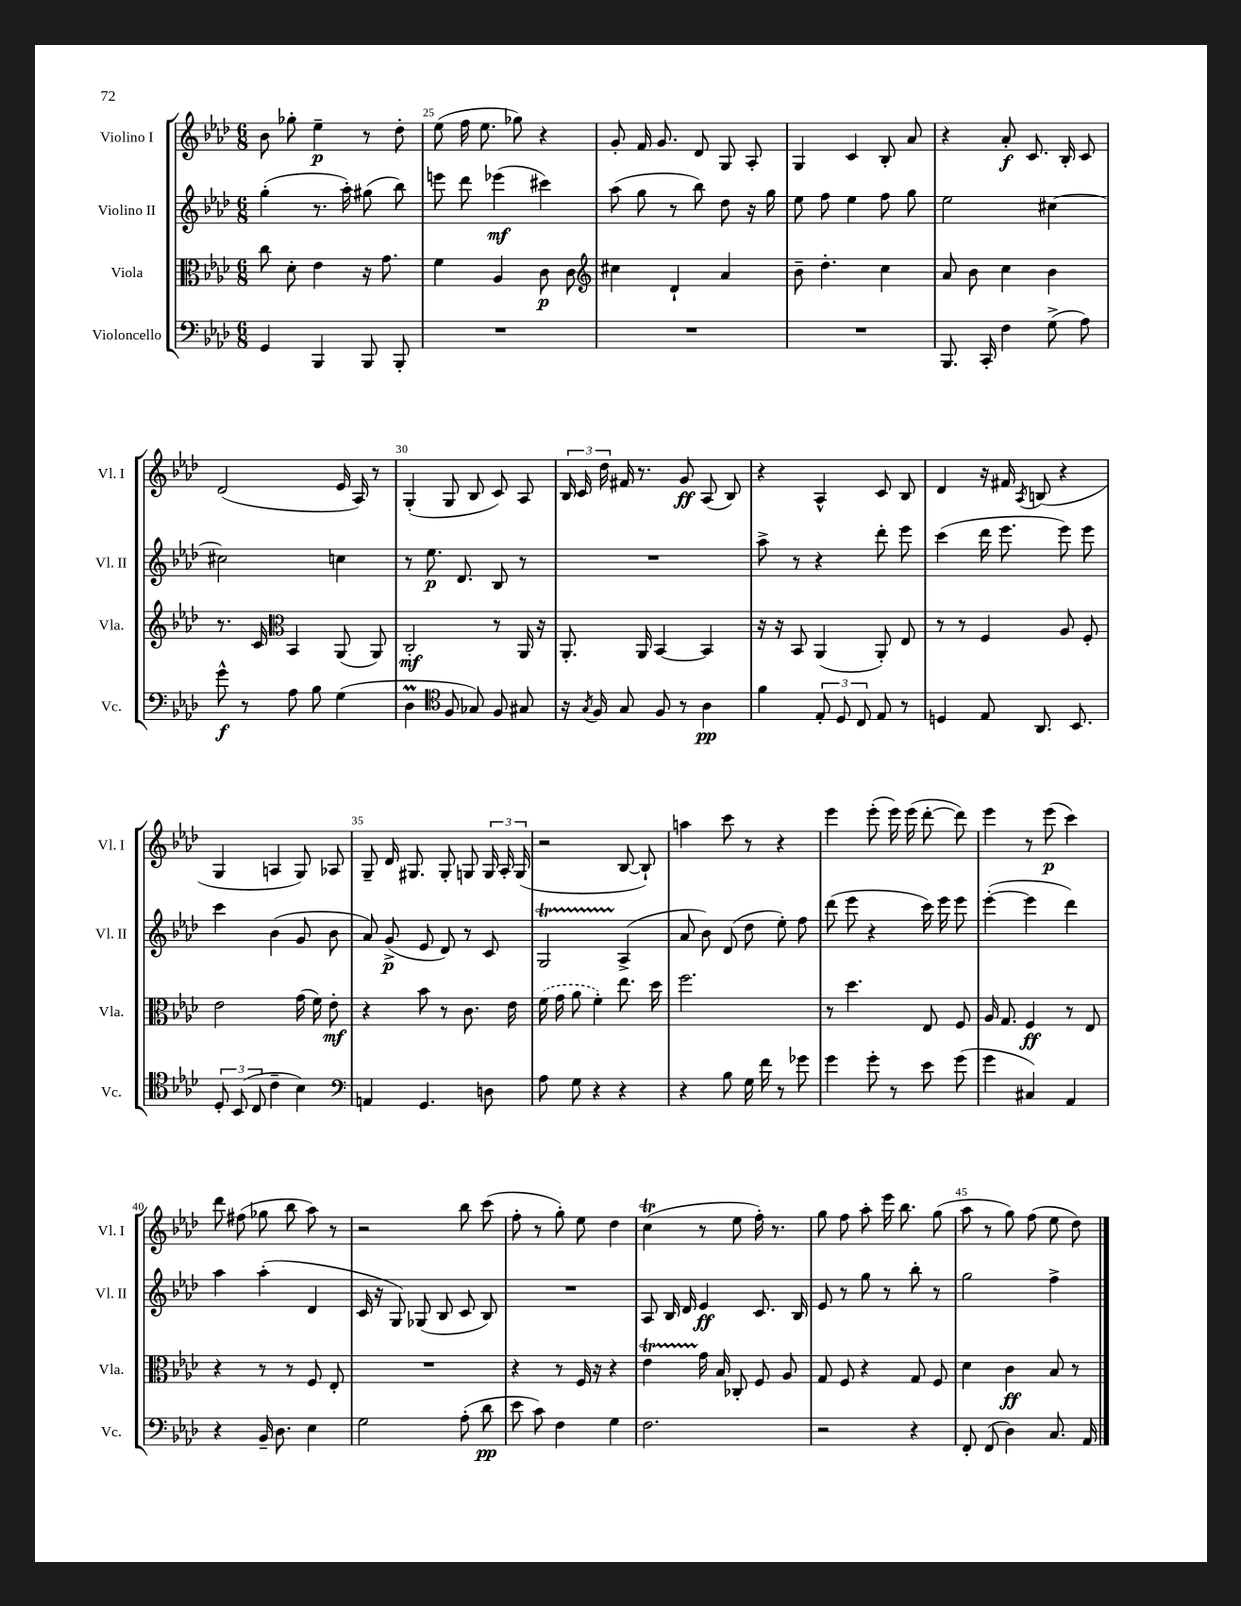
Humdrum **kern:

**kern	**dynam	**kern	**dynam	**kern	**dynam	**kern	**dynam
*part4	*part4	*part3	*part3	*part2	*part2	*part1	*part1
*staff4	*staff4	*staff3	*staff3	*staff2	*staff2	*staff1	*staff1
*I"Violoncello	*	*I"Viola	*	*I"Violino II	*	*I"Violino I	*
*I'Vc.	*	*I'Vla.	*	*I'Vl. II	*	*I'Vl. I	*
*clefF4	*	*clefC3	*	*clefG2	*	*clefG2	*
*k[b-e-a-d-]	*	*k[b-e-a-d-]	*	*k[b-e-a-d-]	*	*k[b-e-a-d-]	*
*M6/8	*	*M6/8	*	*M6/8	*	*M6/8	*
=24	=24	=24	=24	=24	=24	=24	=24
4GG/	.	8cc\	.	(4gg'\	.	8b-\	.
.	.	8d-'\	.	.	.	8gg-X'\	.
4BBB-/	.	4e-\	.	8.r	.	4ee-~\	p
.	.	.	.	16aa-'\)	.	.	.
8BBB-/	.	16r	.	(8gg#X\	.	8r	.
.	.	8.g\	.	.	.	.	.
8BBB-'/	.	.	.	8bb-\)	.	8dd-'\	.
=25	=25	=25	=25	=25	=25	=25	=25
2.r	.	4f\	.	8eeen\	.	(8ee-\	.
.	.	.	.	8ddd-\	.	16ff\	.
.	.	.	.	.	.	8.ee-\	.
.	.	4A-/	.	(4eee-X\	mf	.	.
.	.	.	.	.	.	8gg-X\)	.
.	.	8c\	p	4ccc#X\)	.	4r	.
.	.	8c\	.	.	.	.	.
=26	=26	=26	=26	=26	=26	=26	=26
*	*	*clefG2	*	*	*	*	*
2.r	.	4cc#X\	.	(8aa-\	.	8g'/	.
.	.	.	.	8gg\	.	16f/	.
.	.	.	.	.	.	8.g/	.
.	.	4d-`/	.	8r	.	.	.
.	.	.	.	8bb-\)	.	8d-/	.
.	.	4a-/	.	8dd-\	.	8G/	.
.	.	.	.	16r	.	8A-'/	.
.	.	.	.	16gg\	.	.	.
=27	=27	=27	=27	=27	=27	=27	=27
2.r	.	8b-~\	.	8ee-\	.	4G/	.
.	.	4.dd-'\	.	8ff\	.	.	.
.	.	.	.	4ee-\	.	4c/	.
.	.	4cc\	.	8ff\	.	8B-'/	.
.	.	.	.	8gg\	.	8a-/	.
=28	=28	=28	=28	=28	=28	=28	=28
8.BBB-/	.	8a-/	.	2ee-\	.	4r	.
.	.	8b-\	.	.	.	.	.
16CC'/	.	.	.	.	.	.	.
4F\	.	4cc\	.	.	.	8a-'/	f
.	.	.	.	.	.	8.c/	.
(8G^\	.	4b-\	.	[4cc#X\	.	.	.
.	.	.	.	.	.	16B-'/	.
8A-\)	.	.	.	.	.	8c/	.
!!LO:LB:g=z
=29	=29	=29	=29	=29	=29	=29	=29
8g^^\	f	8.r	.	2cc#X\]	.	(2d-/	.
8r	.	.	.	.	.	.	.
.	.	16c/	.	.	.	.	.
*	*	*clefC3	*	*	*	*	*
8A-\	.	4BB-/	.	.	.	.	.
8B-\	.	.	.	.	.	.	.
(4G\	.	(8AA-/	.	4ccn\	.	16e-/	.
.	.	.	.	.	.	16A-/)	.
.	.	8AA-/)	.	.	.	8r	.
=30	=30	=30	=30	=30	=30	=30	=30
4D-M\	.	2C'/	mf	8r	.	(4G'/	.
.	.	.	.	8.ee-\	p	.	.
*clefC4	*	*	*	*	*	*	*
8F/	.	.	.	.	.	8G/	.
.	.	.	.	8.d-/	.	.	.
8G-X/)	.	.	.	.	.	8B-/	.
8F/	.	8r	.	8B-/	.	8c/)	.
8G#X/	.	16AA-/	.	8r	.	8A-/	.
.	.	16r	.	.	.	.	.
=31	=31	=31	=31	=31	=31	=31	=31
16r	.	8.AA-'/	.	2.r	.	24B-/	.
.	.	.	.	.	.	24c/	.
8qG/	.	.	.	.	.	.	.
16F/	.	.	.	.	.	.	.
.	.	.	.	.	.	24dd-\	.
8G/	.	.	.	.	.	16f#X/	.
.	.	16AA-/	.	.	.	8.r	.
8F/	.	[4BB-/	.	.	.	.	.
8r	.	.	.	.	.	8g/	ff
4A-\	pp	4BB-/]	.	.	.	(8A-/	.
.	.	.	.	.	.	8B-/)	.
=32	=32	=32	=32	=32	=32	=32	=32
4f\	.	16r	.	8aa-^\	.	4r	.
.	.	16r	.	.	.	.	.
.	.	8BB-/	.	8r	.	.	.
12E-'/	.	(4AA-/	.	4r	.	4A-^^/	.
12D-/	.	.	.	.	.	.	.
12C/	.	.	.	.	.	.	.
8E-/	.	8AA-'/)	.	8ddd-'\	.	8c/	.
8r	.	8E-/	.	8eee-\	.	8B-/	.
=33	=33	=33	=33	=33	=33	=33	=33
4Dn/	.	8r	.	(4ccc\	.	4d-/	.
.	.	8r	.	.	.	.	.
8E-/	.	4F/	.	16ddd-\	.	16r	.
.	.	.	.	8.eee-\	.	16f#X/	.
.	.	.	.	.	.	8qA-/	.
8.AA-/	.	.	.	.	.	(8Bn/	.
.	.	8A-/	.	8eee-\)	.	4r	.
8.BB-/	.	.	.	.	.	.	.
.	.	8F'/	.	8eee-\	.	.	.
!!LO:LB:g=z
=34	=34	=34	=34	=34	=34	=34	=34
12D-'/	.	2e-\	.	4ccc\	.	4G/	.
(12BB-/	.	.	.	.	.	.	.
12C/	.	.	.	.	.	.	.
4c~\	.	.	.	(4b-\	.	4An/	.
4B-\)	.	(16g\	.	8g/	.	8G/)	.
.	.	16f\)	.	.	.	.	.
.	.	8e-'\	mf	8b-\	.	8A-X/	.
=35	=35	=35	=35	=35	=35	=35	=35
*clefF4	*	*	*	*	*	*	*
4AAn/	.	4r	.	8a-/)	.	8G~/	.
.	.	.	.	(8g^/	p	16d-/	.
.	.	.	.	.	.	8.G#X/	.
4.GG/	.	8b-\	.	8e-/	.	.	.
.	.	8r	.	8d-/)	.	8G#'/	.
.	.	8.c\	.	8r	.	8Gn/	.
8Dn\	.	.	.	8c/	.	24G/	.
.	.	.	.	.	.	24A-'/	.
.	.	16e-\	.	.	.	.	.
.	.	.	.	.	.	(24G/	.
=36	=36	=36	=36	=36	=36	=36	=36
8A-\	.	(16f\	.	2Gt/	.	2r	.
.	.	16g\	.	.	.	.	.
8G\	.	8a-\	.	.	.	.	.
4r	.	4f'\)	.	.	.	.	.
4r	.	8.ee-\	.	(4A-^/	.	[8B-/	.
.	.	.	.	.	.	8B-`/])	.
.	.	16dd-\	.	.	.	.	.
=37	=37	=37	=37	=37	=37	=37	=37
4r	.	2.ff\	.	8a-/	.	4aan\	.
.	.	.	.	8b-\)	.	.	.
8B-\	.	.	.	(8d-/	.	8ccc\	.
16G\	.	.	.	8dd-\	.	8r	.
16f\	.	.	.	.	.	.	.
8r	.	.	.	8ee-'\)	.	4r	.
8g-X\	.	.	.	8ff\	.	.	.
=38	=38	=38	=38	=38	=38	=38	=38
4g\	.	8r	.	(8ddd-\	.	4eee-\	.
.	.	4.dd-\	.	8eee-\	.	.	.
8g'\	.	.	.	4r	.	(8eee-'\	.
8r	.	.	.	.	.	16eee-\)	.
.	.	.	.	.	.	(16eee-\	.
8e-\	.	8E-/	.	16ccc\)	.	[8ddd-'\	.
.	.	.	.	16eee-\	.	.	.
(8g\	.	8F/	.	8eee-\	.	8ddd-\])	.
=39	=39	=39	=39	=39	=39	=39	=39
4g\	.	16A-/	.	([4eee-'\	.	4eee-\	.
.	.	8.G/	.	.	.	.	.
4C#X/)	.	4F/	ff	4eee-\]	.	8r	.
.	.	.	.	.	.	(8eee-\	p
4AA-/	.	8r	.	4ddd-\)	.	4ccc\)	.
.	.	8E-/	.	.	.	.	.
!!LO:LB:g=z
=40	=40	=40	=40	=40	=40	=40	=40
4r	.	4r	.	4aa-\	.	8ddd-\	.
.	.	.	.	.	.	(8ff#X\	.
16BB-~/	.	8r	.	(4aa-'\	.	8gg-X\	.
8.D-\	.	.	.	.	.	.	.
.	.	8r	.	.	.	8bb-\	.
4E-\	.	8F/	.	4d-/	.	8aa-\)	.
.	.	8E-'/	.	.	.	8r	.
=41	=41	=41	=41	=41	=41	=41	=41
2G\	.	2.r	.	16c/	.	2r	.
.	.	.	.	16r	.	.	.
.	.	.	.	8G/)	.	.	.
.	.	.	.	(8G-X/	.	.	.
.	.	.	.	8B-/	.	.	.
(8A-'\	.	.	.	8c/	.	8bb-\	.
8d-\	pp	.	.	8B-/)	.	(8ccc\	.
=42	=42	=42	=42	=42	=42	=42	=42
8e-\	.	4r	.	2.r	.	8ff'\	.
8c\)	.	.	.	.	.	8r	.
4F\	.	8r	.	.	.	8gg'\)	.
.	.	16F/	.	.	.	8ee-\	.
.	.	16r	.	.	.	.	.
4G\	.	4r	.	.	.	4dd-\	.
=43	=43	=43	=43	=43	=43	=43	=43
2.F\	.	4e-T\	.	8A-/	.	(4cct\	.
.	.	.	.	16B-/	.	.	.
.	.	.	.	16d-/	.	.	.
.	.	16g\	.	4e-/	ff	8r	.
.	.	16B-/	.	.	.	.	.
.	.	8C-X'/	.	.	.	8ee-\	.
.	.	8F/	.	8.c/	.	16ff'\)	.
.	.	.	.	.	.	8.r	.
.	.	8A-/	.	.	.	.	.
.	.	.	.	16B-/	.	.	.
=44	=44	=44	=44	=44	=44	=44	=44
2r	.	8G/	.	8e-/	.	8gg\	.
.	.	8F/	.	8r	.	8ff\	.
.	.	4r	.	8gg\	.	8aa-'\	.
.	.	.	.	8r	.	16eee-\	.
.	.	.	.	.	.	8.bb-\	.
4r	.	8G/	.	8bb-'\	.	.	.
.	.	8F/	.	8r	.	(8gg\	.
=45	=45	=45	=45	=45	=45	=45	=45
8FF'/	.	4d-\	.	2gg\	.	8aa-\	.
(8FF/	.	.	.	.	.	8r	.
4D-\)	.	4c\	ff	.	.	8gg\)	.
.	.	.	.	.	.	(8ff\	.
8.C/	.	8B-/	.	4ff^\	.	8ee-\	.
.	.	8r	.	.	.	8dd-\)	.
16AA-/	.	.	.	.	.	.	.
==	==	==	==	==	==	==	==
*-	*-	*-	*-	*-	*-	*-	*-
